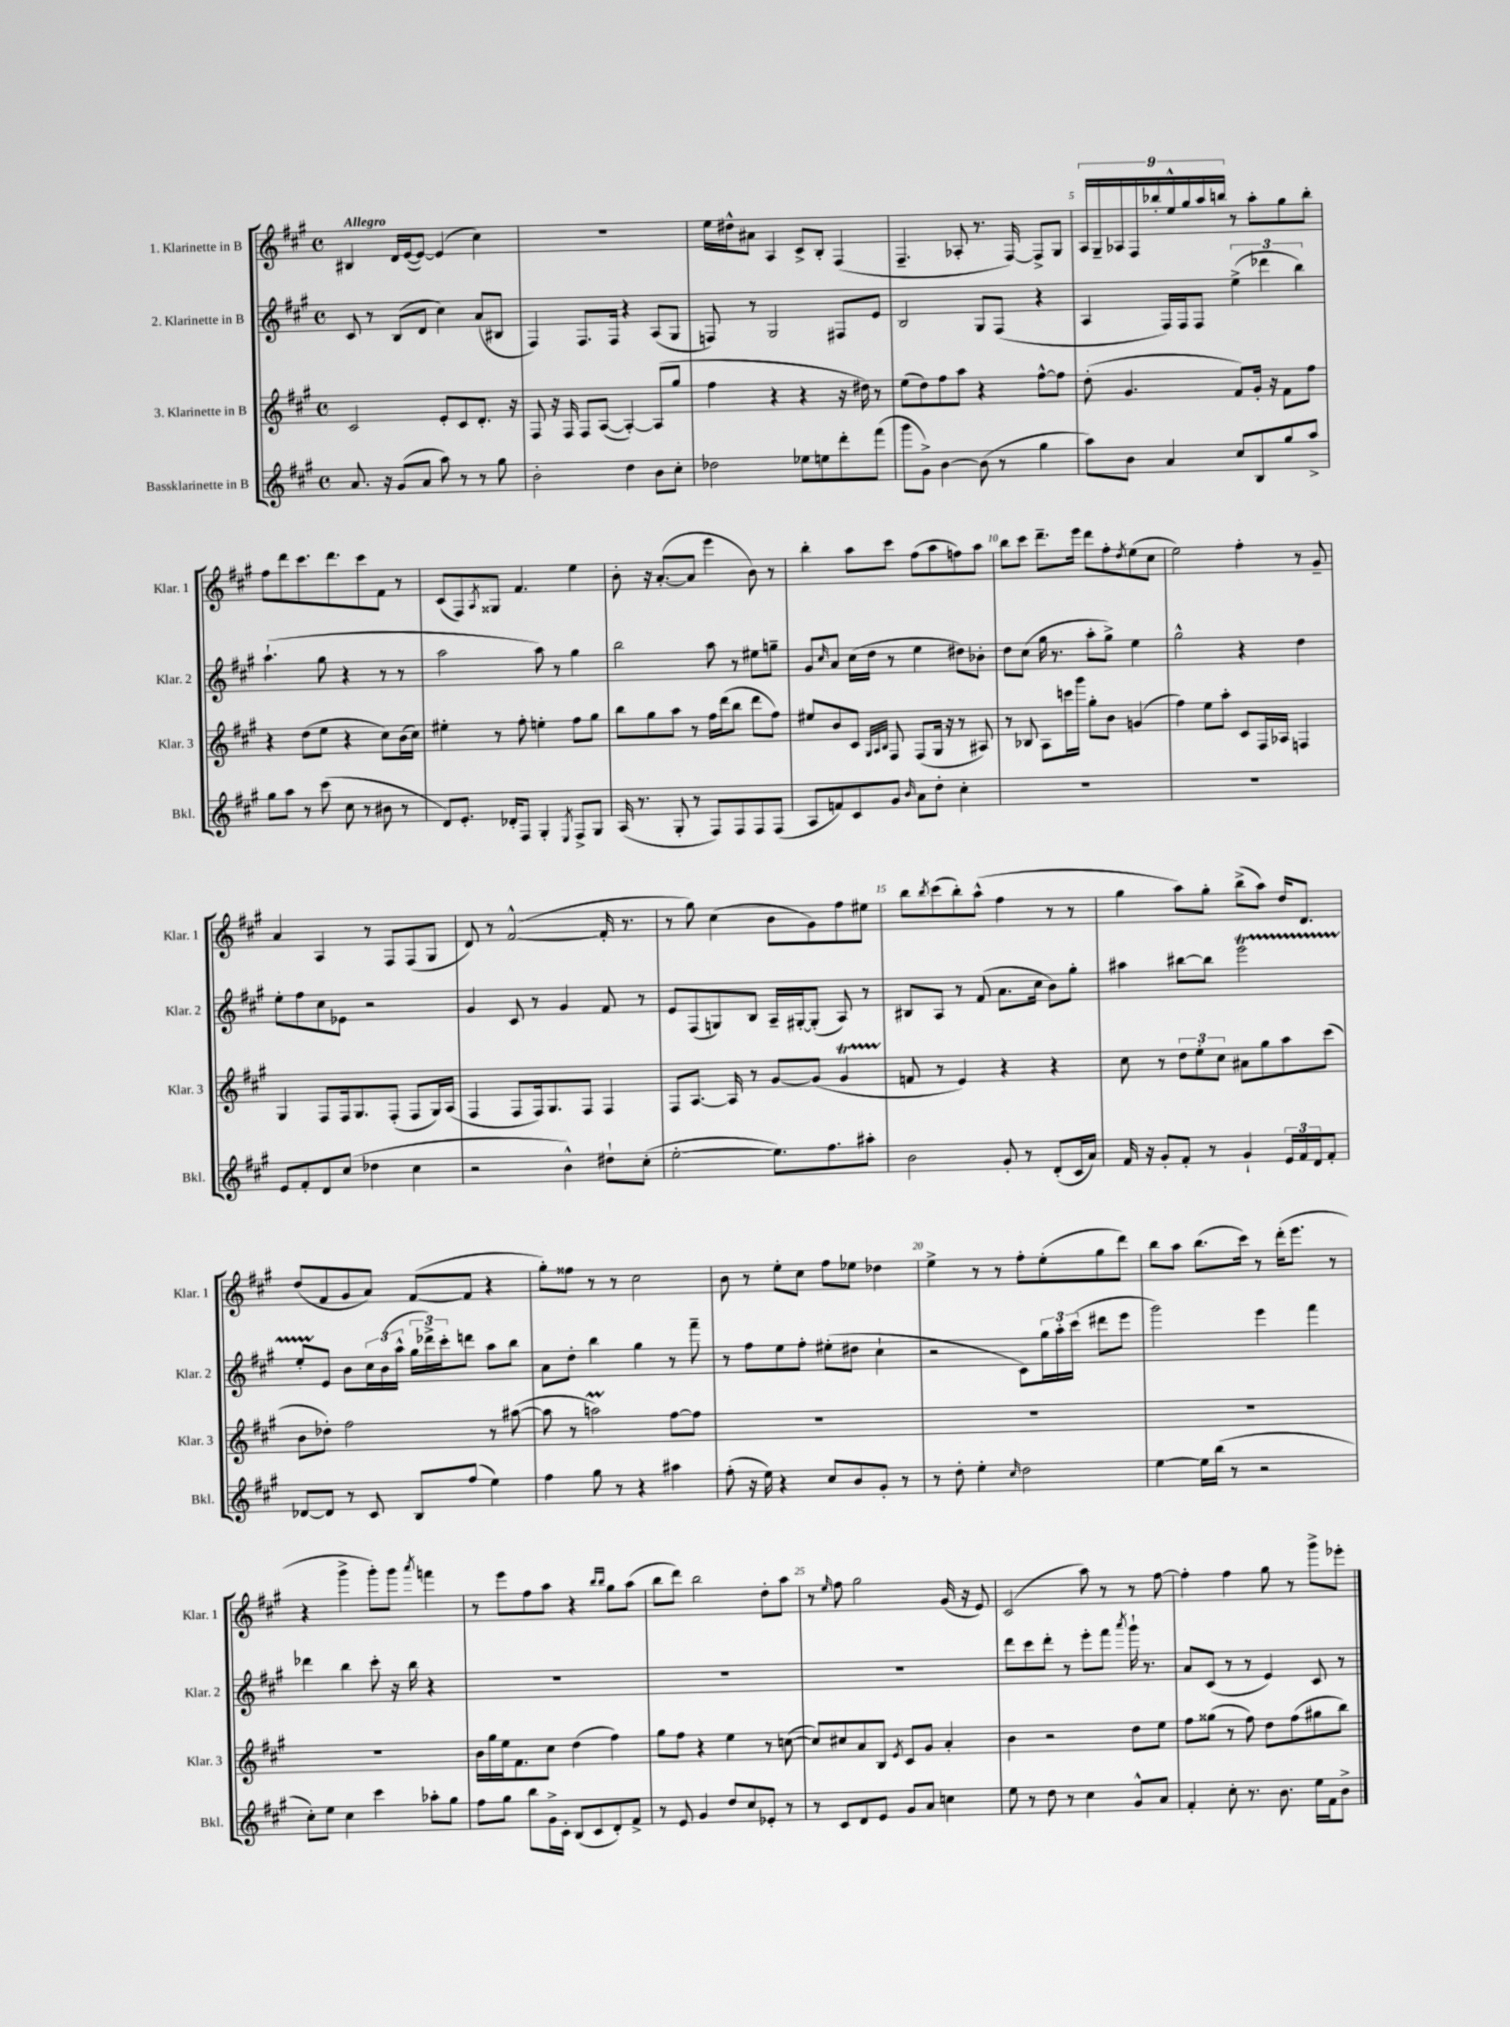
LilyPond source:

<<
\new StaffGroup <<
\new Staff = "s0" \with { instrumentName = "1. Klarinette in B" shortInstrumentName = "Klar. 1" } {
    \clef treble \key a \major \defaultTimeSignature \time 4/4 \tempo "Allegro"
    bis4 d'16 e'16~( e'8~) e'4( cis''4) |
    R1 |
    e''16 dis''16-^ ais'8 a4 cis'8-> b8-. fis4( |
    fis4.-- aes8-. r8. fis16~) fis8-> gis8 |
    \tuplet 9/8 { a16 gis16-- aes16 fis16 bes''16-. e''16-^ gis''16 a''16 b''16 } r8 a''8-. gis''8 b''8-. |
    fis''8 d'''8 cis'''8. d'''8. cis'''8 fis'8 r8 |
    cis'8( fis8) \acciaccatura { a8 } gisis8 fis'4. e''4 |
    b'8-. r16 a'8.~-.( a'8 e'''4 b'8) r8 |
    b''4-. a''8 cis'''8 fis''8( a''8 f''8) a''8 |
    b''8 cis'''8 d'''8.-- e'''16 d'''8 fis''8-. \acciaccatura { d''8 } e''8( cis''8 |
    e''2) fis''4-. r8 gis'8-- |
    a'4 a4 r8 fis8 fis8( gis8 |
    d'8) r8 fis'2~-^( fis'16-. r8. |
    r8 gis''8) cis''4( b'8 gis'8) fis''8 eis''8 |
    b''8 \acciaccatura { b''8 } cis'''8( b''8-.) a''8-^( fis''4 r8 r8 |
    gis''4 a''8) gis''8-. b''8->( a''8) d''16 d'8. |
    d''8( fis'8 gis'8 a'8) fis'8~( fis'8 r4 |
    gis''8-.) fisis''8 r8 r8 cis''2 |
    b'8 r8 e''8-. cis''8 fis''8 ees''8 des''4 |
    e''4-> r8 r8 fis''8-. e''8-.( gis''8 d'''8) |
    b''8 a''8 b''8.( cis'''16) r8 d'''16-.( e'''8. r8 |
    r4 gis'''4-> gis'''8-.) gis'''8 \acciaccatura { a'''8 } f'''4 |
    r8 e'''8 fis''8 a''8 r4 \grace { b''16 b''16 } gis''8 a''8( |
    b''8 d'''8) b''2 d''8-. a''8 |
    r8 \grace { e''16 } fis''8 gis''2 gis'16( r16 e'8) |
    cis'2( a''8) r8 r8 fis''8~ |
    fis''4-. fis''4 gis''8 r8 gis'''8-> ees'''8-. \bar "|." |
}
\new Staff = "s1" \with { instrumentName = "2. Klarinette in B" shortInstrumentName = "Klar. 2" } {
    \clef treble \key a \major \defaultTimeSignature \time 4/4
    cis'8 r8 b8( d'8 cis''4) a'8( bis8 |
    fis4) fis8. fis16 r4 a8( gis8 |
    f8) r8 gis2 fis8 e'8 |
    b2 gis8 fis8( r4 |
    a4 fis16) fis16 fis8 \tuplet 3/2 { e''4->( des'''4 b''4) } |
    a''4.-!( gis''8 r4 r8 r8 |
    a''2 a''8) r8 gis''4 |
    b''2 a''8 r8 eis''8 g''8-- |
    gis'8 \grace { cis''16 } a'8 cis''16( d''16 r8 e''4 dis''8) bes'8-. |
    d''8 cis''8( gis''16 r8. a''8-. gis''8->) e''4 |
    gis''2-^ r4 d''4 |
    e''8-. fis''8 cis''8 ees'8 r2 |
    gis'4 cis'8 r8 gis'4 fis'8 r8 |
    e'8 fis8( g8) b8 a16-- gis16~-. gis8-.( a8) r8 |
    bis8 a8 r8 fis'8( a'8. cis''16 b'8) gis''8-. |
    ais''4 bis''8~ bis''8 e'''2\startTrillSpan |
    e''8-. e'8\stopTrillSpan b'8 \tuplet 3/2 { cis''16 b'16( a''16-^ } \tuplet 3/2 { gis''16 des'''16->) cis'''16-. } d'''8 a''8 b''8 |
    a'8 d''8-. b''4 gis''4 r8 fis'''8-- |
    r8 fis''8 e''8 fis''8-. eis''8-.( dis''8 cis''4-! |
    r2 cis'8) \tuplet 3/2 { gis''16 a''16-. cis'''16( } dis'''8 e'''8 |
    gis'''2) e'''4 fis'''4 |
    des'''4 b''4 cis'''8-. r16 b''16 r4 |
    R1 |
    R1 |
    R1 |
    d'''8 cis'''8 d'''8-. r8 e'''8-. fis'''8 \acciaccatura { a'''8 } gis'''16-! r8. |
    a'8 cis'8( r8 r8 e'4) cis'8 r8 \bar "|." |
}
\new Staff = "s2" \with { instrumentName = "3. Klarinette in B" shortInstrumentName = "Klar. 3" } {
    \clef treble \key a \major \defaultTimeSignature \time 4/4
    cis'2 e'8-. cis'8 d'8.-. r16 |
    fis8 r16 fis16 fis8 a8~( a4~-.) a8( gis''8 |
    fis''4 r4 r4 r16 dis''16) r8 |
    e''8( d''8) fis''8 a''8 r4 fis''8~-^ fis''8 |
    d''8-.( gis'4. fis'8) gis'16-. r16 fis'8 fis''8 |
    r4 d''8( e''8 r4 cis''8) b'16( cis''16) |
    eis''4-. r8 fis''8-. e''4-. fis''8 gis''8 |
    b''8 gis''8 a''8 r8 fis''16 d'''16( b''8 d'''8 fis''8) |
    eis''8 b'8 cis'8 \grace { gis32 a32 b32 } fis8 fis8( gis16 r16 r8 ais8) |
    r8 bes8 a8 c'''16 gis'''16 gis''8-. b'8 g'4( |
    fis''4) e''8 a''8-. cis'8 fis16 aes16 f4 |
    gis4 fis8 fis16 gis8. fis8-.( fis8 gis16) a16( |
    fis4 fis8 fis16) gis8. fis8 fis4 |
    fis8 a8.~ a16 r8 gis'8~ gis'8( gis'4\startTrillSpan |
    f'8\stopTrillSpan r8 e'4) r4 r4 |
    cis''8 r8 \tuplet 3/2 { d''8 e''8-. cis''8 } ais'8 gis''8 a''8 cis'''8( |
    b'8 des''8-.) fis''2 r8 ais''8~( |
    ais''8 r8 a''2\prall) fis''8~ fis''8 |
    R1 |
    R1 |
    R1 |
    R1 |
    b'16 gis''16 e''16 fis'8. cis''8 d''4( fis''4) |
    gis''8 fis''8 r4 e''4 r8 c''8~( |
    c''8) cis''8 a'8 b8 \acciaccatura { e'8 } cis'8 gis'8 a'4-. |
    b'4 r2 d''8 e''8 |
    fis''8 gisis''8( r8 fis''8) d''8 fis''8( gis''8 b''8) \bar "|." |
}
\new Staff = "s3" \with { instrumentName = "Bassklarinette in B" shortInstrumentName = "Bkl." } {
    \clef treble \key a \major \defaultTimeSignature \time 4/4
    a'8. r16 gis'8( a'8 a''8) r8 r8 gis''8 |
    b'2-. d''4 b'8 cis''8-. |
    des''2 ees''8 e''8 d'''8-. fis'''8( |
    gis'''8 gis'8->) b'4~ b'8( r8 gis''4 |
    a''8) b'8 a'4 cis''8 b8 gis''8 a''8-> |
    gis''8 a''8 r8 cis'''8( cis''8 r8 bis'8 r8 |
    d'8) e'8.-. des'16-. fis8 gis4-. \acciaccatura { e8 } fis8-> gis8 |
    a16( r8. gis8-. r8 fis8) fis8 fis8 fis8( |
    a8 f'8) cis'8 gis'8 \grace { b'16 } a'8 d''8-. cis''4-. |
    R1 |
    R1 |
    e'8 fis'8-. d'8 cis''8( des''4 cis''4 |
    r2 b'4-^) dis''8-! cis''8-.( |
    e''2~-. e''8.) fis''8. ais''8-. |
    b'2 gis'8-. r8 d'8-.( cis'16 a'16) |
    fis'16 r16 gis'8-. fis'8-. r8 gis'4-! \tuplet 3/2 { e'16 fis'16 d'16 } fis'8-. |
    des'8~ des'8 r8 cis'8 b8 fis''8( e''4) |
    fis''4 gis''8 r8 r4 ais''4 |
    fis''8-.( r16 e''16) r4 cis''8 b'8 gis'8-. r8 |
    r8 d''8-. e''4-. \grace { cis''16 } d''2 |
    e''4~ e''16 b''16( r8 r2 |
    cis''8-.) e''8 cis''4 cis'''4 aes''8-. gis''8 |
    fis''8 gis''8 b''8 gis'16-> cis'16-. b8( cis'8 d'8-.) fis'8-> |
    r8 e'8 gis'4 d''8 cis''8 ees'8-. r8 |
    r8 cis'8 d'8 e'8 gis'8 a'8 c''4 |
    e''8 r8 d''8 r8 cis''4 gis'8-^ a'8 |
    fis'4-. cis''8-. r8. b'8. e''16 fis'16 b'8-> \bar "|." |
}
>>
>>
\layout { \context { \Score \override BarNumber.break-visibility = ##(#f #t #t) barNumberVisibility = #(every-nth-bar-number-visible 5) } }
